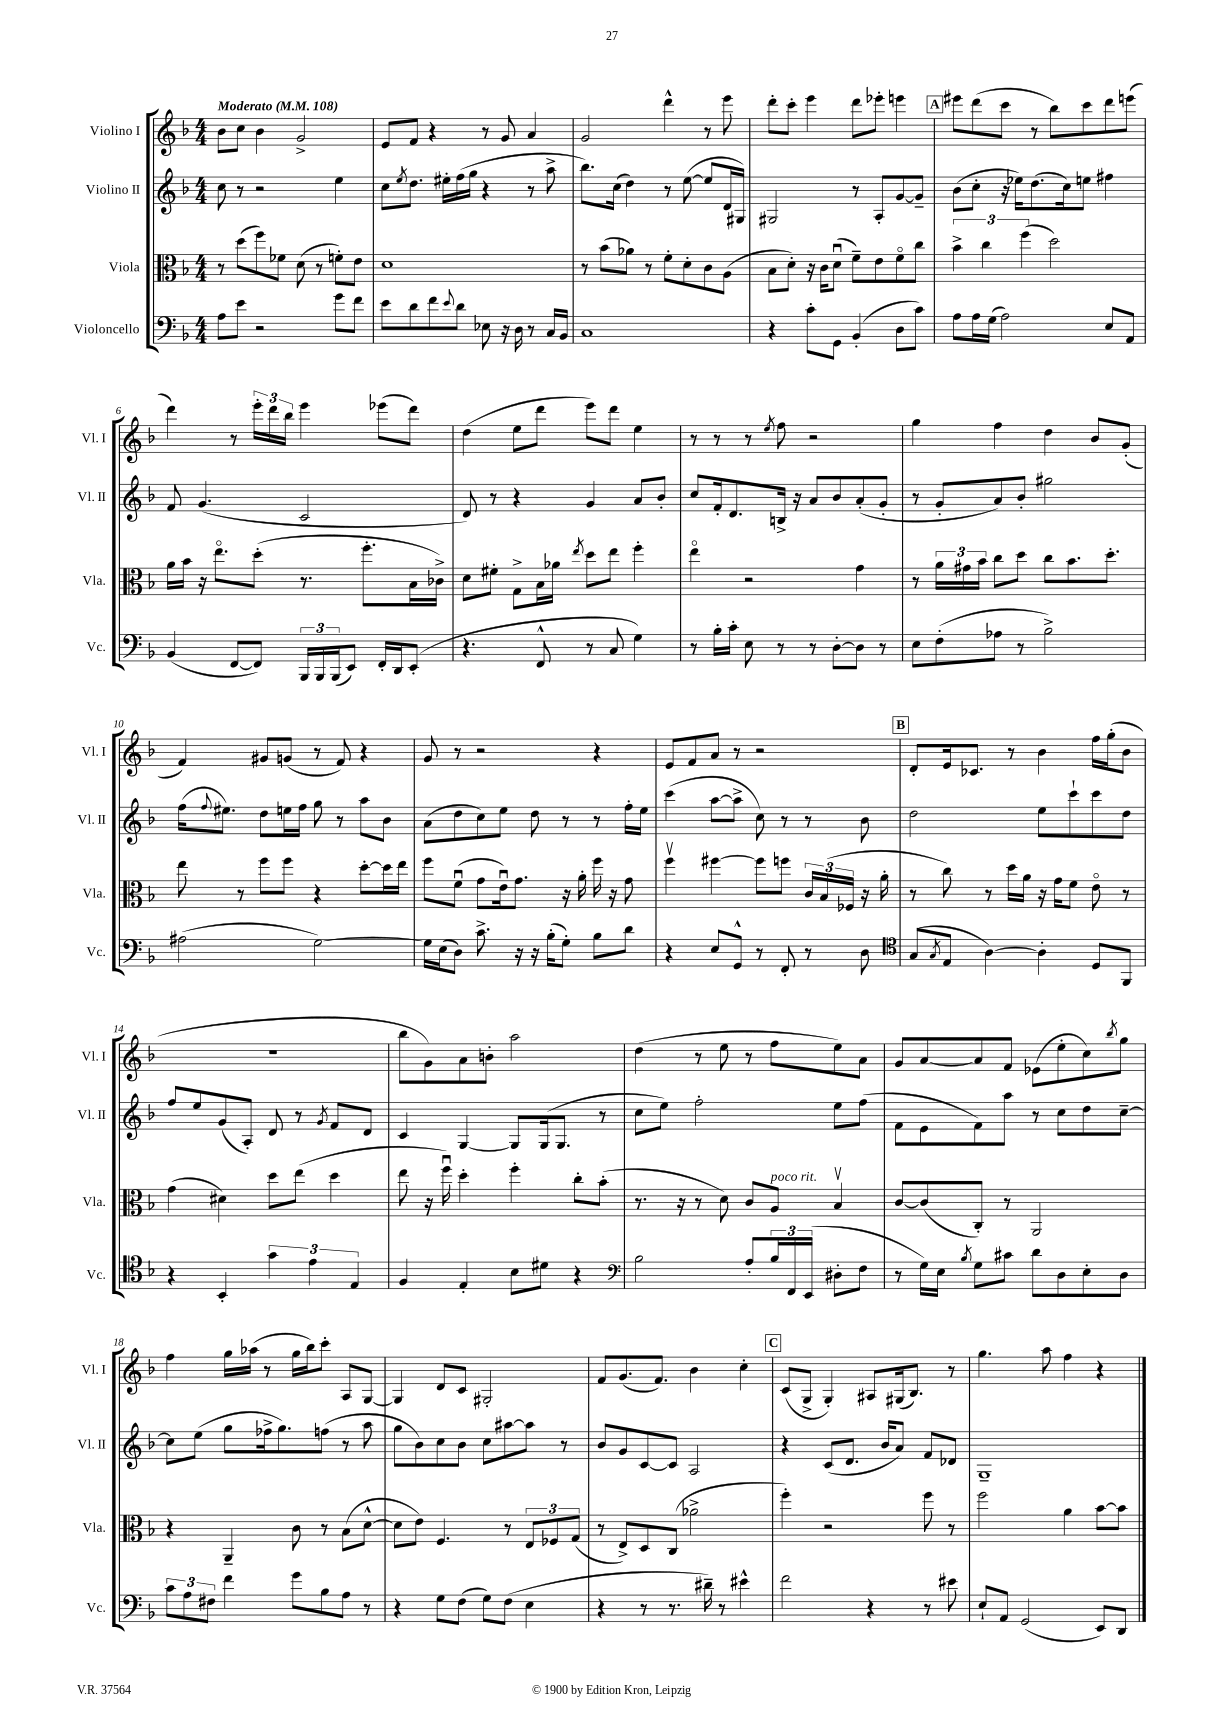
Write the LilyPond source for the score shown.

<<
\new StaffGroup <<
\new Staff = "s0" \with { instrumentName = "Violino I" shortInstrumentName = "Vl. I" } {
    \clef treble \key f \major \numericTimeSignature \time 4/4 \tempo "Moderato" 4 = 108
    bes'8 c''8 bes'4 g'2-> |
    e'8 f'8 r4 r8 g'8 a'4 |
    g'2 d'''4-^ r8 e'''8 |
    d'''8-. c'''8-. e'''4 d'''8 ees'''8-. e'''4 |
    \mark \markup { \box "A" } eis'''8 d'''8( c'''8 r8 bes''8) c'''8 d'''8 e'''8( |
    d'''4) r8 \tuplet 3/2 { e'''16-. d'''16 bes''16 } e'''4 ees'''8( d'''8) |
    d''4( e''8 d'''8 e'''8) d'''8 e''4 |
    r8 r8 r8 \acciaccatura { e''8 } f''8 r2 |
    g''4 f''4 d''4 bes'8 g'8-.( |
    f'4) gis'8 g'8( r8 f'8) r4 |
    g'8 r8 r2 r4 |
    e'8 f'8 a'8 r8 r2 |
    \mark \markup { \box "B" } d'8-. e'16 ces'8. r8 bes'4 f''16 g''16-.( bes'8 |
    R1 |
    bes''8 g'8) a'8 b'8-. a''2 |
    d''4( r8 e''8 r8 f''8 e''8) a'8 |
    g'8 a'8~ a'8 f'8 ees'8( e''8-. c''8) \acciaccatura { bes''8 } g''8 |
    f''4 g''16 aes''16( r8 g''16 bes''16) c'''8-. a8 g8~ |
    g4 d'8 c'8 gis2-. |
    f'8 g'8.( f'8.) bes'4 c''4-. |
    \mark \markup { \box "C" } c'8( g8-> g4-.) ais8 gis16( bes8.) r8 |
    g''4. a''8 f''4 r4 \bar "|." |
}
\new Staff = "s1" \with { instrumentName = "Violino II" shortInstrumentName = "Vl. II" } {
    \clef treble \key f \major \numericTimeSignature \time 4/4
    c''8 r8 r2 e''4 |
    c''8 \acciaccatura { e''8 } d''8. eis''16-. f''16( g''16 r4 r8 a''8-> |
    bes''8.) c''16( d''4) r8 e''8~( e''8 d'16 gis16) |
    gis2 r8 a8-. g'8~ g'8-- |
    \mark \markup { \box "A" } bes'8( c''8-. r16 ees''16) d''8.( c''16) e''8 fis''4 |
    f'8 g'4.( c'2 |
    d'8) r8 r4 g'4 a'8 bes'8-. |
    c''8 f'16-. d'8. b16-> r16 a'8 bes'8 a'8-.( g'8-. |
    r8 g'8-. a'8) bes'8-. gis''2 |
    f''16( \appoggiatura { f''8 } eis''8.) d''8 e''16 f''16 g''8 r8 a''8 bes'8 |
    a'8( d''8 c''8) e''8 d''8 r8 r8 f''16-. e''16 |
    c'''4( a''8~ a''8-> c''8) r8 r8 bes'8 |
    \mark \markup { \box "B" } d''2 e''8 c'''8-! c'''8 d''8 |
    f''8 e''8 g'8( a8-.) d'8 r8 \acciaccatura { g'8 } f'8 d'8 |
    c'4 g4~ g8 g16( g8. r8 |
    c''8 e''8) f''2-. e''8 f''8( |
    f'8 e'8 f'8) a''8 r8 c''8 d''8 c''8~-- |
    c''8 e''8( g''8 fes''16-> g''8.) f''8( r8 a''8 |
    g''8 bes'8) c''8 bes'8 c''8 ais''8~ ais''8 r8 |
    bes'8 g'8 c'8~ c'8 a2 |
    \mark \markup { \box "C" } r4 c'8( d'8. bes'16 a'8) f'8 des'8 |
    g1-- \bar "|." |
}
\new Staff = "s2" \with { instrumentName = "Viola" shortInstrumentName = "Vla." } {
    \clef alto \key f \major \numericTimeSignature \time 4/4
    r8 d''8( f''8) fes'8 d'8( r8 f'8-.) e'8 |
    d'1 |
    r8 bes'8( aes'8) r8 f'8-. d'8-. c'8 a8( |
    bes8 d'8-.) r16 c'16 d'8\downbow( f'8--) e'8 f'8\flageolet c''8 |
    \mark \markup { \box "A" } \tuplet 3/2 { bes'4-> c''4 f''4( } d''2) |
    a'16 bes'16 r16 e''8.\flageolet d''8-.( r8. f''8.-. bes16 ces'16->) |
    d'8 fis'8-. g8-> bes16 aes'16 \acciaccatura { e''8 } d''8 e''8 f''4-. |
    e''4\flageolet r2 g'4 |
    r8 \tuplet 3/2 { a'16 gis'16 bes'16 } c''8 d''8 c''8 bes'8. d''8.-. |
    e''8 r8 f''8 f''8 r4 d''8~-. d''16 e''16 |
    f''8 f'8\downbow( g'8 e'16\downbow) g'8. r16 a'16-. f''16 r16 g'8 |
    f''4\upbow fis''4~ fis''8 f''8 \tuplet 3/2 { c'16 bes16( fes16 } r16 a'16-. |
    \mark \markup { \box "B" } r8 c''8) r8 d''16 a'16 r16 g'16 f'8 e'8\flageolet r8 |
    g'4( dis'4) d''8 e''8( d''4 |
    e''8 r16 f''16\downbow) d''4-. f''4-. c''8-. bes'8-.( |
    r8. r16 r8 d'8) c'8 a8^\markup { \italic "poco rit." } bes4\upbow |
    c'8~ c'8( c8-.) r8 a,2 |
    r4 a,4-- c'8 r8 bes8( d'8~-^ |
    d'8 e'8) f4. r8 \tuplet 3/2 { e8 fes8 g8( } |
    r8 e8->) d8 c8( aes'2-> |
    \mark \markup { \box "C" } f''4-.) r2 f''8 r8 |
    f''2 a'4 bes'8~ bes'8 \bar "|." |
}
\new Staff = "s3" \with { instrumentName = "Violoncello" shortInstrumentName = "Vc." } {
    \clef bass \key f \major \numericTimeSignature \time 4/4
    a8 e'8 r2 g'8 f'8 |
    e'8 d'8 f'8 \appoggiatura { e'8 } d'8 ees8 r16 d16 r8 c16 bes,16 |
    c1 |
    r4 c'8-. g,8 bes,4-.( d8 c'8) |
    \mark \markup { \box "A" } a8 a16 g16( a2) e8 a,8 |
    bes,4( f,8~ f,8) \tuplet 3/2 { bes,,16 bes,,16 bes,,16( } e,8) f,16-. d,16 e,8-.( |
    r4. f,8-^ r8 c8 g4) |
    r8 bes16-. c'16-. e8 r8 r8 d8~-. d8 r8 |
    e8 f8-.( aes8 r8 bes2->) |
    ais2( g2~) |
    g16 e16( d8) c'8.-> r16 r16 bes16-.( g8-.) bes8 d'8 |
    r4 e8 g,8-^ r8 f,8-. r8 d8 |
    \mark \markup { \box "B" } \clef tenor g8( \acciaccatura { g8 } e8 a4~) a4-. d8 f,8 |
    r4 bes,4-. \tuplet 3/2 { g'4 e'4 e4 } |
    f4 e4-. bes8 dis'8 r4 |
    \clef bass bes2 a8-. \tuplet 3/2 { bes16 f,16 e,16( } dis8-. f8 |
    r8 g16) e16 \acciaccatura { bes8 } g8 cis'8 d'8 d8 e8-. d8 |
    \tuplet 3/2 { c'8 a8 fis8 } f'4 g'8 bes8 a8 r8 |
    r4 g8 f8( g8) f8( e4 |
    r4 r8 r8. dis'16--) r8 eis'4-^ |
    \mark \markup { \box "C" } f'2 r4 r8 eis'8 |
    e8-! a,8 g,2( e,8) d,8 \bar "|." |
}
>>
>>
